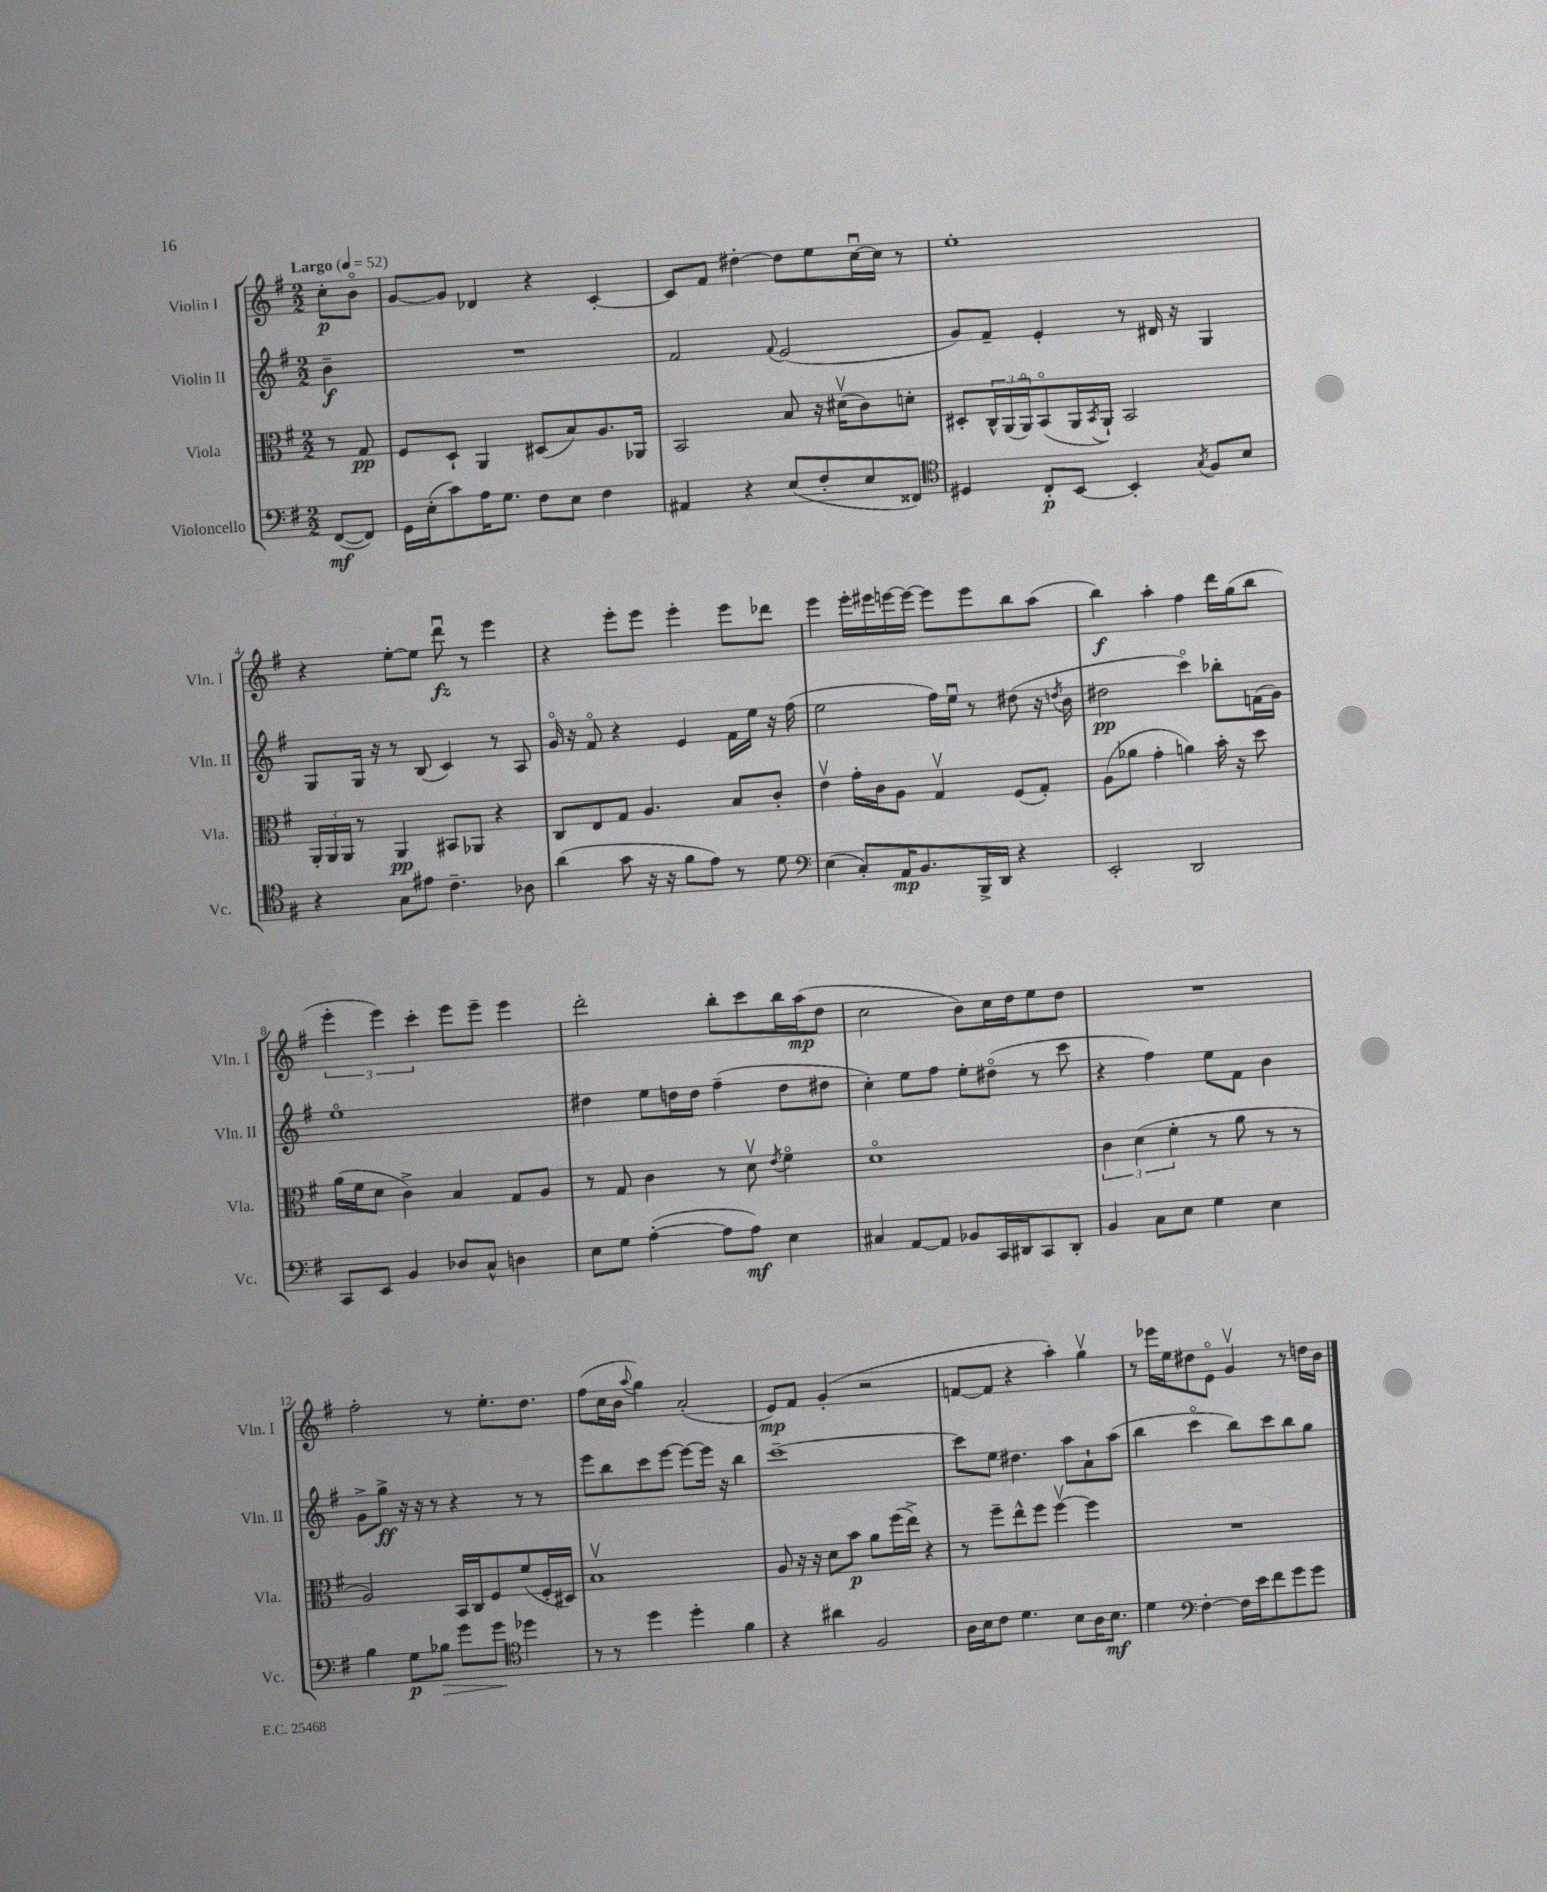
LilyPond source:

<<
\new StaffGroup <<
\new Staff = "s0" \with { instrumentName = "Violin I" shortInstrumentName = "Vln. I" } {
    \clef treble \key g \major \numericTimeSignature \time 2/2 \partial 4 \tempo "Largo" 4 = 52
    c''8-.\p b'8\flageolet |
    g'8~ g'8 des'4 r4 c'4~-. |
    c'8 fis'8 dis''4~-. dis''8 e''8 c''16~\downbow c''16 r8 |
    e''1-. |
    r4 e''8~-. e''8 d'''8\downbow\fz r8 e'''4 |
    r4 e'''8-. e'''8 e'''4-. e'''8 des'''8 |
    e'''4 e'''16-. eis'''16 e'''16~ e'''16~ e'''8 e'''8 b''8 a''8( |
    b''4\f) a''4-. fis''4 d'''16 g''16( b''8 |
    \tuplet 3/2 { e'''4-. e'''4) c'''4-. } e'''8 e'''8-- e'''4 |
    d'''2-. b''8-. c'''8 b''16 a''16\mp( d''8 |
    c''2 b'8) c''16 d''16 e''8 d''8 |
    R1 |
    fis''2-. r8 e''8.-. d''8. |
    fis''8( c''16 b'16 \appoggiatura { a''8 } g''4) a'2-.( |
    e'8\mp) fis'8 g'4-.( r2 |
    f'8~ f'8 r4 a''4-.) g''4\upbow |
    r8 ees'''16 e''16 dis''8 e'8\flageolet g'4\upbow r8 d''16 b'16 \bar "|." |
}
\new Staff = "s1" \with { instrumentName = "Violin II" shortInstrumentName = "Vln. II" } {
    \clef treble \key g \major \numericTimeSignature \time 2/2 \partial 4
    b'4--\f |
    R1 |
    fis'2 \appoggiatura { fis'8 } e'2( |
    g'8) fis'8-- e'4-. r8 dis'16 r16 g4 |
    g8 g16 r16 r8 b8( c'4) r8 a8 |
    g'16\flageolet r16 fis'8\flageolet r4 e'4 fis'16 e''16 r16 fis''16( |
    e''2 fis''16) e''16\downbow r8 dis''8( r16 \acciaccatura { d''8 } b'16 |
    dis''2\pp c'''4\flageolet) bes''8-. f'16( g'16) |
    e''1\flageolet |
    dis''4 e''8 d''16 d''16 fis''4--( d''8 dis''8 |
    c''4-.) e''8 fis''8 e''8-. dis''8\flageolet( r8 c'''8 |
    r4 fis''4) e''8 fis'8 b'4 |
    g'8-> g''8->\ff r16 r16 r8 r4 r8 r8 |
    e'''8 b''8 c'''8 e'''8~ e'''8~ e'''16 r16 b''4 |
    c'''1~-- |
    c'''8 e''8 dis''4. a''8 a'8-! a''8( |
    b''4 c'''4\flageolet b''8) c'''8 b''8 g''8 \bar "|." |
}
\new Staff = "s2" \with { instrumentName = "Viola" shortInstrumentName = "Vla." } {
    \clef alto \key g \major \numericTimeSignature \time 2/2 \partial 4
    r8 g8\pp |
    fis8 d8-! a,4 dis8( b8) a8. aes,16 |
    b,2 b8 r16 dis'16\upbow( c'8) d'8-. |
    dis8-. \tuplet 3/2 { c16-^ a,16( a,16\flageolet) } b,8\flageolet( a,16 \acciaccatura { b,8 } a,16-!) b,2 |
    \tuplet 3/2 { a,16-. a,16 a,16 } r8 a,4\pp bis,8 aes,8 r4 |
    c8 e8 g8 a4. b8 c'8-. |
    e'4\upbow g'16-. c'16 a8 g4\upbow fis8( g8-.) |
    a8( aes'8 g'4-. a'4) b'16-. r16 d''8 |
    a'16( fis'16 d'8 c'4->) b4 g8 a8 |
    r8 g8 c'4 r8 d'8\upbow \acciaccatura { e'8 } fis'4\flageolet |
    d'1\flageolet |
    \tuplet 3/2 { c'4 d'4( fis'4-. } r8 a'8 r8 r8 |
    a2) b,16 c16 fis8 fis'8( fis16-. dis16) |
    b1\upbow |
    a8 r16 r16 d'8 b'8\p a'8 fis''16( e''16->) r4 |
    r8 fis''8-- e''8-^ fis''8 fis''4~\upbow fis''4 |
    R1 \bar "|." |
}
\new Staff = "s3" \with { instrumentName = "Violoncello" shortInstrumentName = "Vc." } {
    \clef bass \key g \major \numericTimeSignature \time 2/2 \partial 4
    fis,8~\mf( fis,8) |
    g,16 e16-.( c'8) a16 g8. fis8 e8 fis4 |
    ais,4 r4 e8( fis8-. e8 fisis,8) |
    \clef tenor dis4 c8-.\p b,8~ b,4-. \acciaccatura { g8 } fis8 b8 |
    r4 g8 eis'8 c'4.-- aes8 |
    a'4( g'8 r16 r16 fis'8 e'8) r8 d'8 |
    \clef bass e4( c8-.) a,16\mp b,8. b,,16-> d,16 r4 |
    e,2-. d,2 |
    c,8 e,8 b,4 des8 c8-^ d4 |
    e8 g8 a4~-.( a8 a8\mf) e4 |
    cis4 a,8~ a,8 bes,8 c,16 dis,16 c,8 dis,8-. |
    b,4 c8 e8 g4 e4 |
    b4 g8\p bes8\> g'8 g'8\! \clef tenor des''4 |
    r8 r8 d''4 d''4-. fis'4 |
    r4 ais'4 fis2 |
    a16 b16 c'8 d'4. b8 a16 b8.\mf |
    d'4 \clef bass fis4~-. fis16 e'16 fis'8 g'8 g'8 \bar "|." |
}
>>
>>
